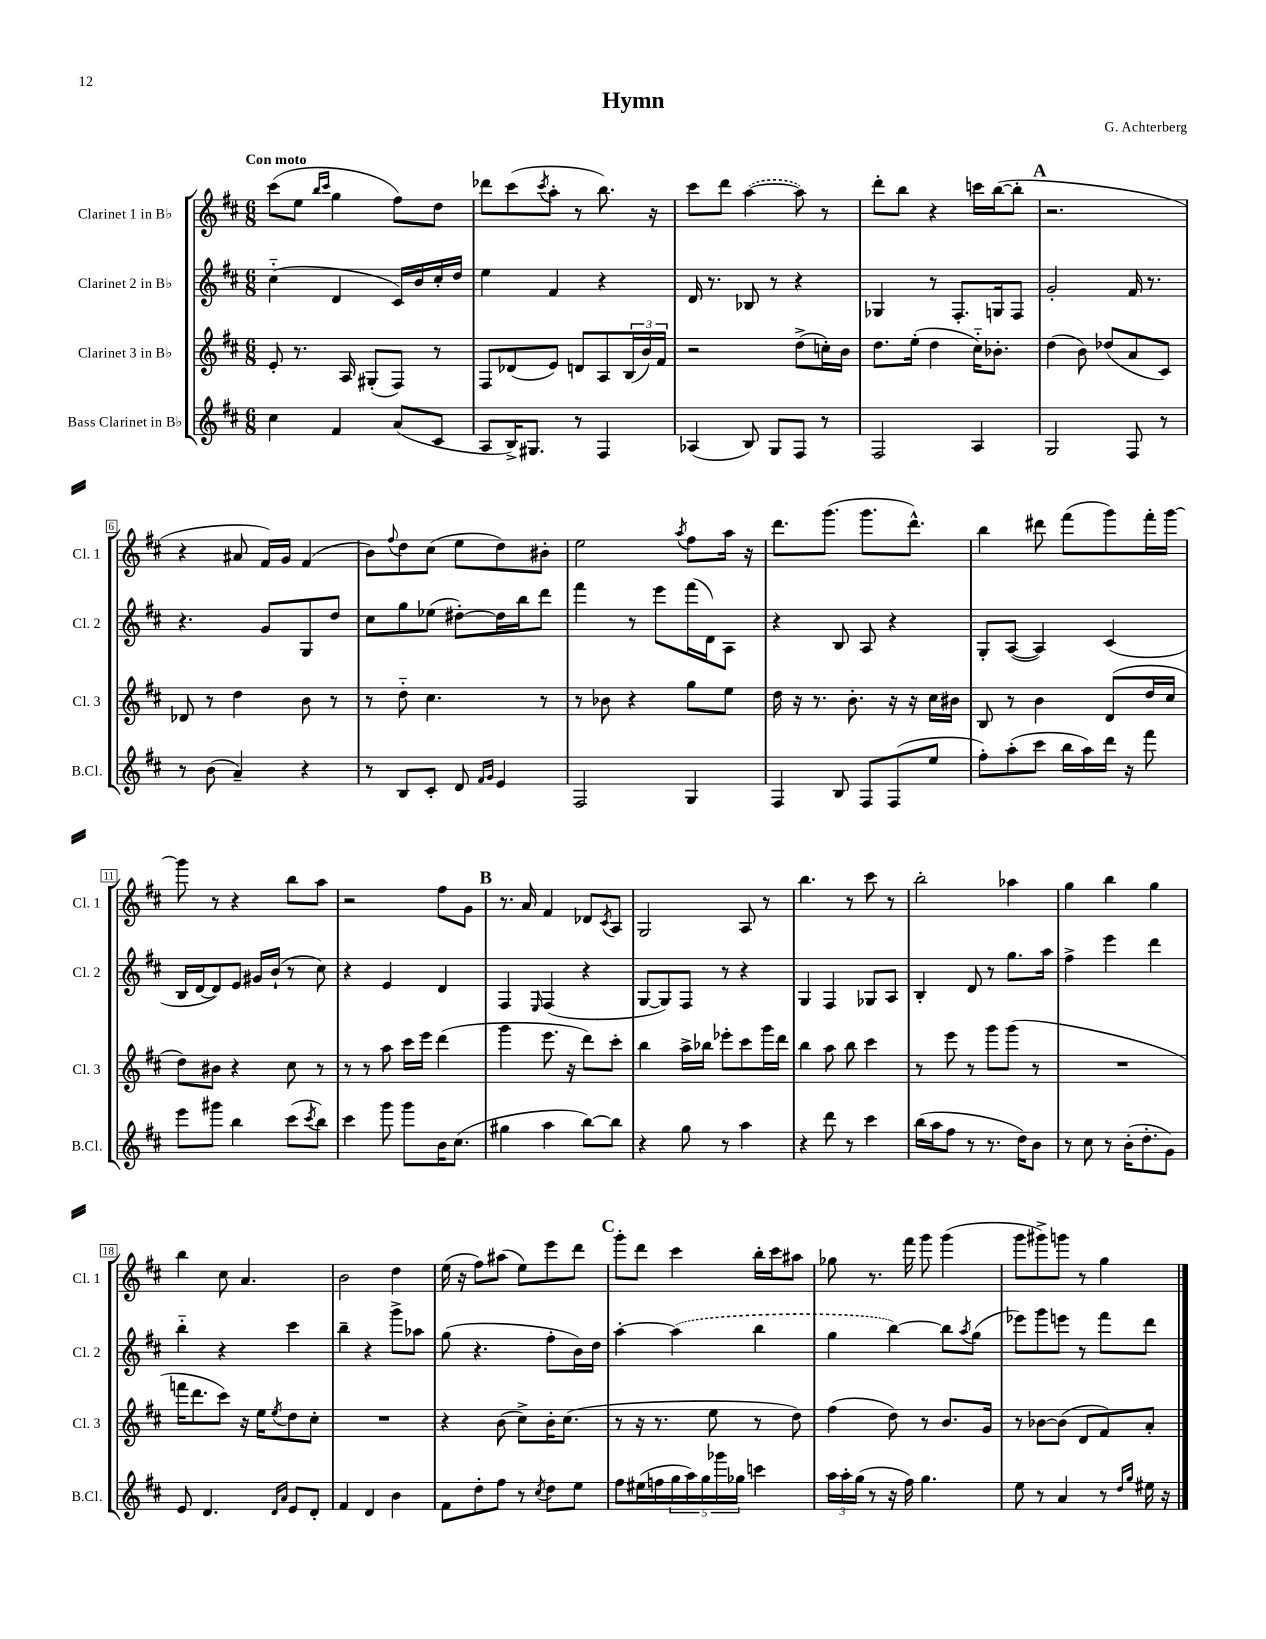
\header { title = "Hymn" composer = "G. Achterberg" }
<<
\new StaffGroup <<
\new Staff = "s0" \with { instrumentName = "Clarinet 1 in Bb" shortInstrumentName = "Cl. 1" } {
    \clef treble \key d \major \numericTimeSignature \time 6/8 \tempo "Con moto"
    cis'''8( e''8 \grace { b''16 cis'''16 } g''4 fis''8) d''8 |
    des'''8 cis'''8( \acciaccatura { cis'''8 } a''8-. r8 b''8.) r16 |
    cis'''8 d'''8 \once \slurDashed a''4~( a''8) r8 |
    d'''8-. b''8 r4 c'''16 b''16~( b''8-. |
    \mark \markup { \bold "A" } r2. |
    r4 ais'8 fis'16) g'16 fis'4( |
    b'8) \appoggiatura { fis''8 } d''8 cis''8( e''8 d''8) bis'8-. |
    e''2 \acciaccatura { a''8 } fis''8 a''16 r16 |
    d'''8. g'''8.( g'''8. d'''8.-^) |
    b''4 dis'''8 fis'''8( g'''8) fis'''16-. g'''16~ |
    g'''8 r8 r4 b''8 a''8 |
    r2 fis''8 g'8 |
    \mark \markup { \bold "B" } r8. a'16 fis'4 des'8 \acciaccatura { cis'8 } a8 |
    g2 a8 r8 |
    b''4. r8 cis'''8 r8 |
    b''2-. aes''4 |
    g''4 b''4 g''4 |
    b''4 cis''8 a'4. |
    b'2 d''4 |
    e''16( r16 fis''8) ais''8( e''8) e'''8 d'''8 |
    \mark \markup { \bold "C" } g'''8-. d'''8 cis'''4 b''16-. cis'''16 ais''8 |
    ges''8 r8. fis'''16 g'''8 g'''4( |
    g'''8 gis'''8->) g'''8 r8 g''4 \bar "|." |
}
\new Staff = "s1" \with { instrumentName = "Clarinet 2 in Bb" shortInstrumentName = "Cl. 2" } {
    \clef treble \key d \major \numericTimeSignature \time 6/8
    cis''4-_( d'4 cis'16) b'16 cis''16-. d''16 |
    e''4 fis'4 r4 |
    d'16 r8. bes8 r8 r4 |
    ges4 r8 fis8.-. g16 fis8 |
    \mark \markup { \bold "A" } g'2-. fis'16 r8. |
    r4. g'8 g8 d''8 |
    cis''8 g''8 ees''8( dis''8~-.) dis''16 b''16 d'''8 |
    fis'''4 r8 e'''8 fis'''16( d'16) a8 |
    r4 b8 a8 r4 |
    g8-. a8~( a4) cis'4( |
    b16 d'16~ d'8) e'8 gis'16 b'16-!( r8 cis''8) |
    r4 e'4 d'4 |
    \mark \markup { \bold "B" } fis4 \grace { e16 } fis4( r4 |
    g8~ g8) fis8 r8 r4 |
    g4 fis4 ges8 a8 |
    b4-. d'8 r8 g''8. a''16 |
    fis''4-> e'''4 d'''4 |
    b''4-_ r4 cis'''4 |
    b''4-- r4 g'''8-> aes''8 |
    g''8( r4. fis''8-. b'16) d''16 |
    \mark \markup { \bold "C" } a''4~-. \once \slurDashed a''4( b''4 |
    g''4 b''4~) b''8 \acciaccatura { a''8 } g''8( |
    ees'''8) g'''8 e'''8 r8 fis'''8 d'''8 \bar "|." |
}
\new Staff = "s2" \with { instrumentName = "Clarinet 3 in Bb" shortInstrumentName = "Cl. 3" } {
    \clef treble \key d \major \numericTimeSignature \time 6/8
    e'8-. r8. a16 gis8-.( fis8) r8 |
    fis8 des'8( e'8) d'8 a8 \tuplet 3/2 { b16( b'16) fis'16 } |
    r2 d''8->( c''16-.) b'16 |
    d''8. e''16-.( d''4 cis''16-_) bes'8.-. |
    \mark \markup { \bold "A" } d''4( b'8) des''8( a'8 cis'8) |
    des'8 r8 d''4 b'8 r8 |
    r8 d''8-_ cis''4. r8 |
    r8 bes'8 r4 g''8 e''8 |
    d''16 r16 r8. b'8.-. r16 r16 cis''16 bis'16 |
    b8 r8 b'4 d'8( d''16 cis''16 |
    d''8) bis'8 r4 cis''8 r8 |
    r8 r8 a''8 cis'''16 e'''16 d'''4( |
    \mark \markup { \bold "B" } g'''4 e'''8. r16 d'''8) cis'''8-. |
    b''4 a''16-> bes''16 ees'''8-. cis'''8 g'''16 d'''16 |
    b''4 a''8 b''8 cis'''4 |
    r8 e'''8 r8 g'''8 g'''8( r8 |
    R2. |
    f'''16 d'''8. cis'''8) r16 e''16 \acciaccatura { e''8 } d''8 cis''8-. |
    R2. |
    r4 b'8( cis''8->) b'16-. cis''8.( |
    \mark \markup { \bold "C" } r8 r16 r8. e''8 r8 d''8) |
    fis''4( d''8) r8 b'8. g'16 |
    r8 bes'8~ bes'8( d'8 fis'8) a'8-. \bar "|." |
}
\new Staff = "s3" \with { instrumentName = "Bass Clarinet in Bb" shortInstrumentName = "B.Cl." } {
    \clef treble \key d \major \numericTimeSignature \time 6/8
    cis''4 fis'4 a'8( cis'8 |
    a8 b16->) gis8. r8 fis4 |
    aes4( b8) g8 fis8 r8 |
    fis2 a4 |
    \mark \markup { \bold "A" } g2 fis8 r8 |
    r8 b'8( a'4--) r4 |
    r8 b8 cis'8-. d'8 \grace { fis'16 g'16 } e'4 |
    fis2 g4 |
    fis4 b8 fis8 fis8( e''8 |
    fis''8-.) a''8-.( cis'''8 b''16 a''16) d'''16 r16 fis'''8 |
    e'''8 gis'''8 b''4 cis'''8( \acciaccatura { cis'''8 } b''8) |
    cis'''4 g'''8 g'''8 b'16 cis''8.( |
    \mark \markup { \bold "B" } gis''4 a''4 b''8~) b''8 |
    r4 g''8 r8 a''4 |
    r4 d'''8 r8 cis'''4 |
    b''16( a''16 fis''8 r8 r8. d''16) b'8 |
    r8 cis''8 r8 b'16-.( d''8.-. g'8) |
    e'8 d'4. \grace { d'16 a'16 } e'8 d'8-. |
    fis'4 d'4 b'4 |
    fis'8 d''8-. fis''8 r8 \acciaccatura { cis''8 } d''8 e''8 |
    \mark \markup { \bold "C" } fis''8 eis''16( f''16 \tuplet 5/4 { g''16 a''16) g''16 ges'''16 ges''16 } c'''4 |
    \tuplet 3/2 { a''16 a''16-. g''16( } r8 r16 fis''16) g''4. |
    e''8 r8 a'4 r8 \grace { d''16 g''16 } eis''16 r16 \bar "|." |
}
>>
>>
\layout { \context { \Score \override BarNumber.stencil = #(make-stencil-boxer 0.1 0.3 ly:text-interface::print) } }
